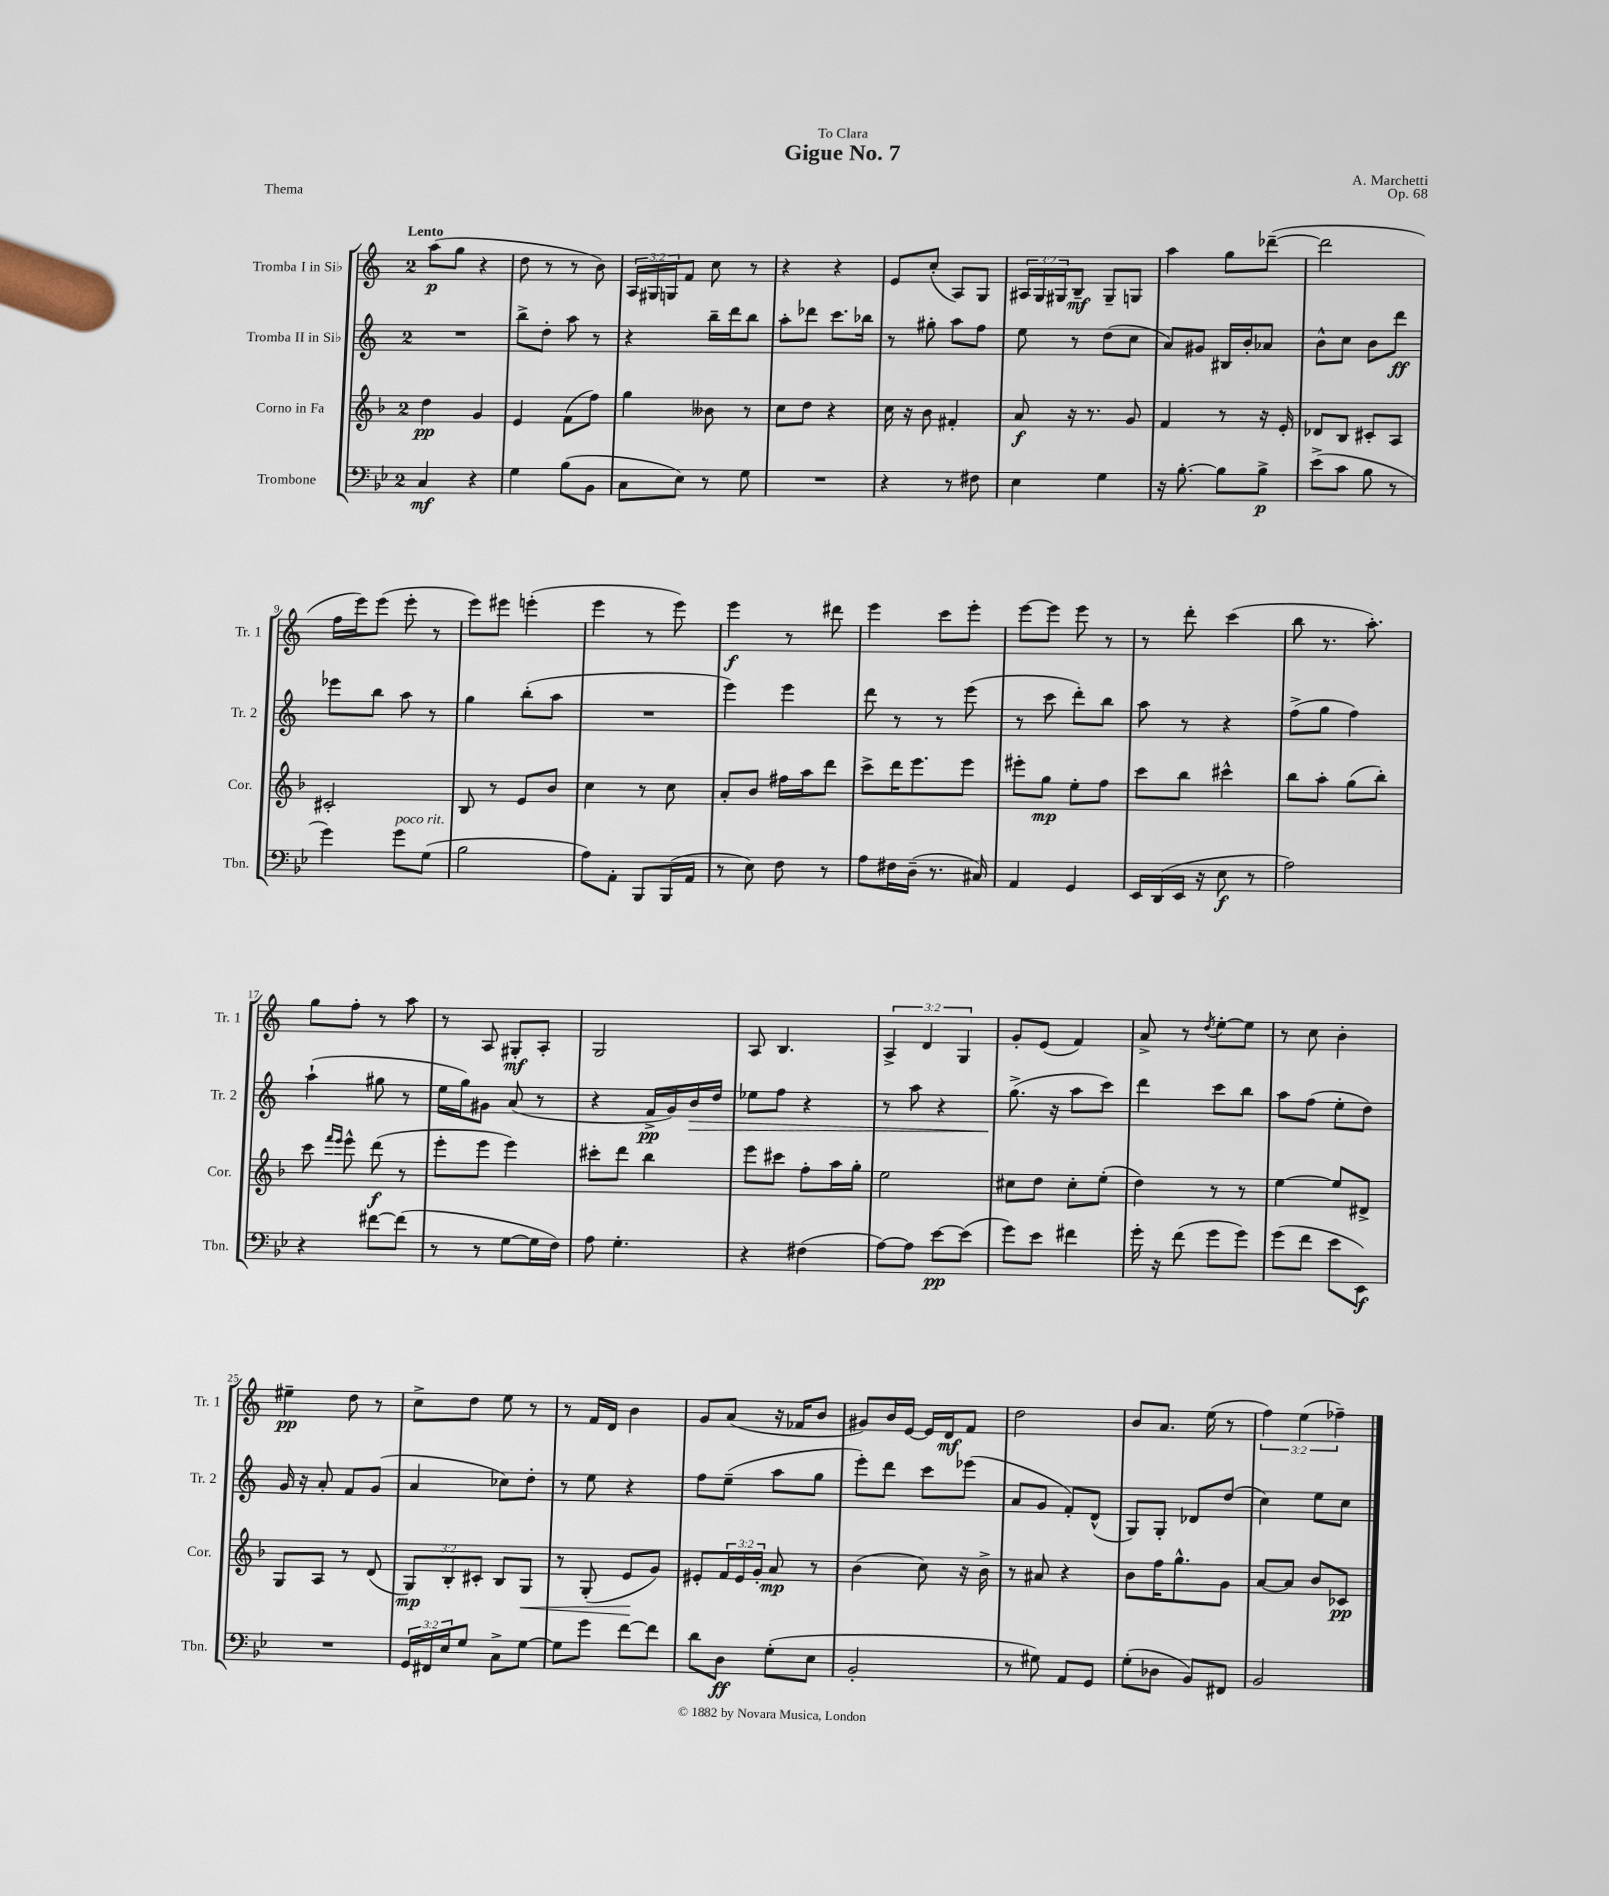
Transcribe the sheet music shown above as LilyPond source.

\header { title = "Gigue No. 7" composer = "A. Marchetti" dedication = "To Clara" opus = "Op. 68" piece = "Thema" }
<<
\new StaffGroup <<
\new Staff = "s0" \with { instrumentName = "Tromba I in Sib" shortInstrumentName = "Tr. 1" } {
    \clef treble \key c \major \once \override Staff.TimeSignature.style = #'single-digit \time 2/4 \override Staff.TupletNumber.text = #tuplet-number::calc-fraction-text \tempo "Lento"
    a''8\p( g''8 r4 |
    d''8 r8 r8 b'8) |
    \tuplet 3/2 { a16 gis16 g16 } f'8 c''8 r8 |
    r4 r4 |
    e'8 c''8-.( a8) g8 |
    \tuplet 3/2 { ais16 g16 gis16 } b8--\mf gis8-- g8 |
    a''4 g''8 des'''8~--( |
    des'''2 |
    f''16 e'''16) e'''8( e'''8-. r8 |
    e'''8) eis'''8 e'''4-.( |
    e'''4 r8 e'''8) |
    e'''4\f r8 dis'''8 |
    e'''4 c'''8 e'''8-. |
    e'''8~ e'''8 e'''8 r8 |
    r8 d'''8-. c'''4( |
    b''8 r8. a''8.-.) |
    g''8 f''8-. r8 a''8 |
    r8 a8 gis8-.\mf a8-. |
    g2 |
    a8 b4. |
    \tuplet 3/2 { a4-> d'4 g4 } |
    g'8-. e'8( f'4) |
    a'8-> r8 \acciaccatura { d''8 } e''8~-. e''8 |
    r8 c''8 b'4-. |
    eis''4--\pp d''8 r8 |
    c''8-> d''8 e''8 r8 |
    r8 f'16 d'16 b'4 |
    g'8 a'8( r16 fes'16 b'8 |
    gis'8) b'16 e'16~ e'16 d'16\mf f'8 |
    d''2 |
    b'8 a'8. e''16( r8 |
    \tuplet 3/2 { f''4) e''4( fes''4--) } \bar "|." |
}
\new Staff = "s1" \with { instrumentName = "Tromba II in Sib" shortInstrumentName = "Tr. 2" } {
    \clef treble \key c \major \once \override Staff.TimeSignature.style = #'single-digit \time 2/4
    R2 |
    b''8-> d''8-. a''8 r8 |
    r4 b''16-- d'''16 b''8 |
    a''8-. des'''8 c'''8. bes''16 |
    r8 gis''8-. a''8 f''8 |
    e''8 r8 d''8( c''8 |
    a'8) gis'8 bis16 b'16-. aes'8 |
    b'8-^ c''8 b'8 d'''8\ff |
    ees'''8 b''8 a''8 r8 |
    g''4 b''8-.( a''8 |
    R2 |
    e'''4) e'''4 |
    d'''8 r8 r8 e'''8( |
    r8 c'''8 d'''8-.) b''8 |
    a''8 r8 r4 |
    f''8->( g''8 f''4) |
    a''4-!( gis''8 r8 |
    e''16 g''16) gis'8 a'8( r8 |
    r4 f'16->\pp g'16) b'16\> d''16 |
    ees''8 f''8 r4 |
    r8 a''8 r4 |
    g''8.->\!( r16 a''8 c'''8) |
    d'''4 c'''8 b''8 |
    a''8 f''8( e''8-. d''8) |
    g'16 r16 a'8-. f'8 g'8( |
    a'4 ces''8) d''8-. |
    r8 e''8 r4 |
    f''8 e''8--( a''8 g''8 |
    e'''8-.) d'''8 c'''8 ees'''8( |
    a'8 g'8 f'8-.) d'8-^( |
    g8) g8-. des'8 d''8( |
    c''4) e''8 c''8 \bar "|." |
}
\new Staff = "s2" \with { instrumentName = "Corno in Fa" shortInstrumentName = "Cor." } {
    \clef treble \key f \major \once \override Staff.TimeSignature.style = #'single-digit \time 2/4 \override Staff.TupletNumber.text = #tuplet-number::calc-fraction-text
    d''4\pp g'4 |
    e'4 f'8( f''8) |
    g''4 beses'8 r8 |
    c''8 d''8 r4 |
    c''16 r16 bes'8 fis'4-. |
    a'8\f r16 r8. g'8 |
    f'4 r8 r16 e'16-. |
    des'8 bes8 cis'8-. a8 |
    cis'2-. |
    bes8 r8 e'8 bes'8 |
    c''4 r8 c''8 |
    a'8-. bes'8 fis''16 a''16 d'''8 |
    c'''8-> d'''16 e'''8. e'''8 |
    eis'''8-. g''8\mp e''8-. f''8 |
    c'''8 bes''8 cis'''4-^ |
    bes''8 a''8-. g''8( bes''8-.) |
    c'''8 \grace { f'''16 e'''16 } e'''8-^ d'''8\f( r8 |
    e'''8-. e'''8 e'''4) |
    cis'''8-. d'''8 bes''4 |
    e'''8 cis'''8 f''8-. a''16 g''16-. |
    e''2 |
    cis''8 d''8 cis''8-. e''8-.( |
    d''4) r8 r8 |
    e''4~ e''8 dis'8-> |
    g8 a8 r8 d'8( |
    \tuplet 3/2 { g8\mp) bes8-. cis'8-. } bes8 g8\< |
    r8 g8-.( e'8\! g'8) |
    eis'8-. \tuplet 3/2 { f'16 eis'16 g'16-. } a'8\mp r8 |
    bes'4( c''8) r16 bes'16-> |
    r8 ais'8 r4 |
    bes'8 f''16 g''8.-^ g'8 |
    a'8~ a'8 bes'8 ces'8\pp \bar "|." |
}
\new Staff = "s3" \with { instrumentName = "Trombone" shortInstrumentName = "Tbn." } {
    \clef bass \key bes \major \once \override Staff.TimeSignature.style = #'single-digit \time 2/4 \override Staff.TupletNumber.text = #tuplet-number::calc-fraction-text
    c4\mf r4 |
    g4 bes8( bes,8 |
    c8 ees8) r8 g8 |
    R2 |
    r4 r8 fis8 |
    ees4 g4 |
    r16 bes8.~-. bes8 bes8->\p |
    ees'8->( c'8 bes8 r8 |
    g'4) g'8^\markup { \italic "poco rit." } g8( |
    bes2 |
    a8) a,8-. bes,,8 bes,,16( a,16 |
    r8 ees8) f8 r8 |
    a8 fis16 d16--( r8. cis16) |
    a,4 g,4 |
    ees,16 d,16( ees,16 r16 ees8\f r8 |
    a2) |
    r4 fis'8~ fis'8( |
    r8 r8 g8~ g16 f16) |
    a8 g4.-. |
    r4 fis4( |
    a8~) a8 ees'8~\pp ees'8( |
    g'8) ees'8 fis'4 |
    g'16-. r16 f'8( g'8 g'8) |
    g'8( f'8 ees'8 ees,8\f) |
    R2 |
    \tuplet 3/2 { g,16 fis,16 ees16 } g8 c8-> g8~ |
    g8 g'8 f'8~ f'8 |
    d'8 d8\ff g8-.( ees8 |
    bes,2-. |
    r8 gis8) a,8 g,8 |
    g8-.( des8 bes,8) fis,8 |
    bes,2 \bar "|." |
}
>>
>>
